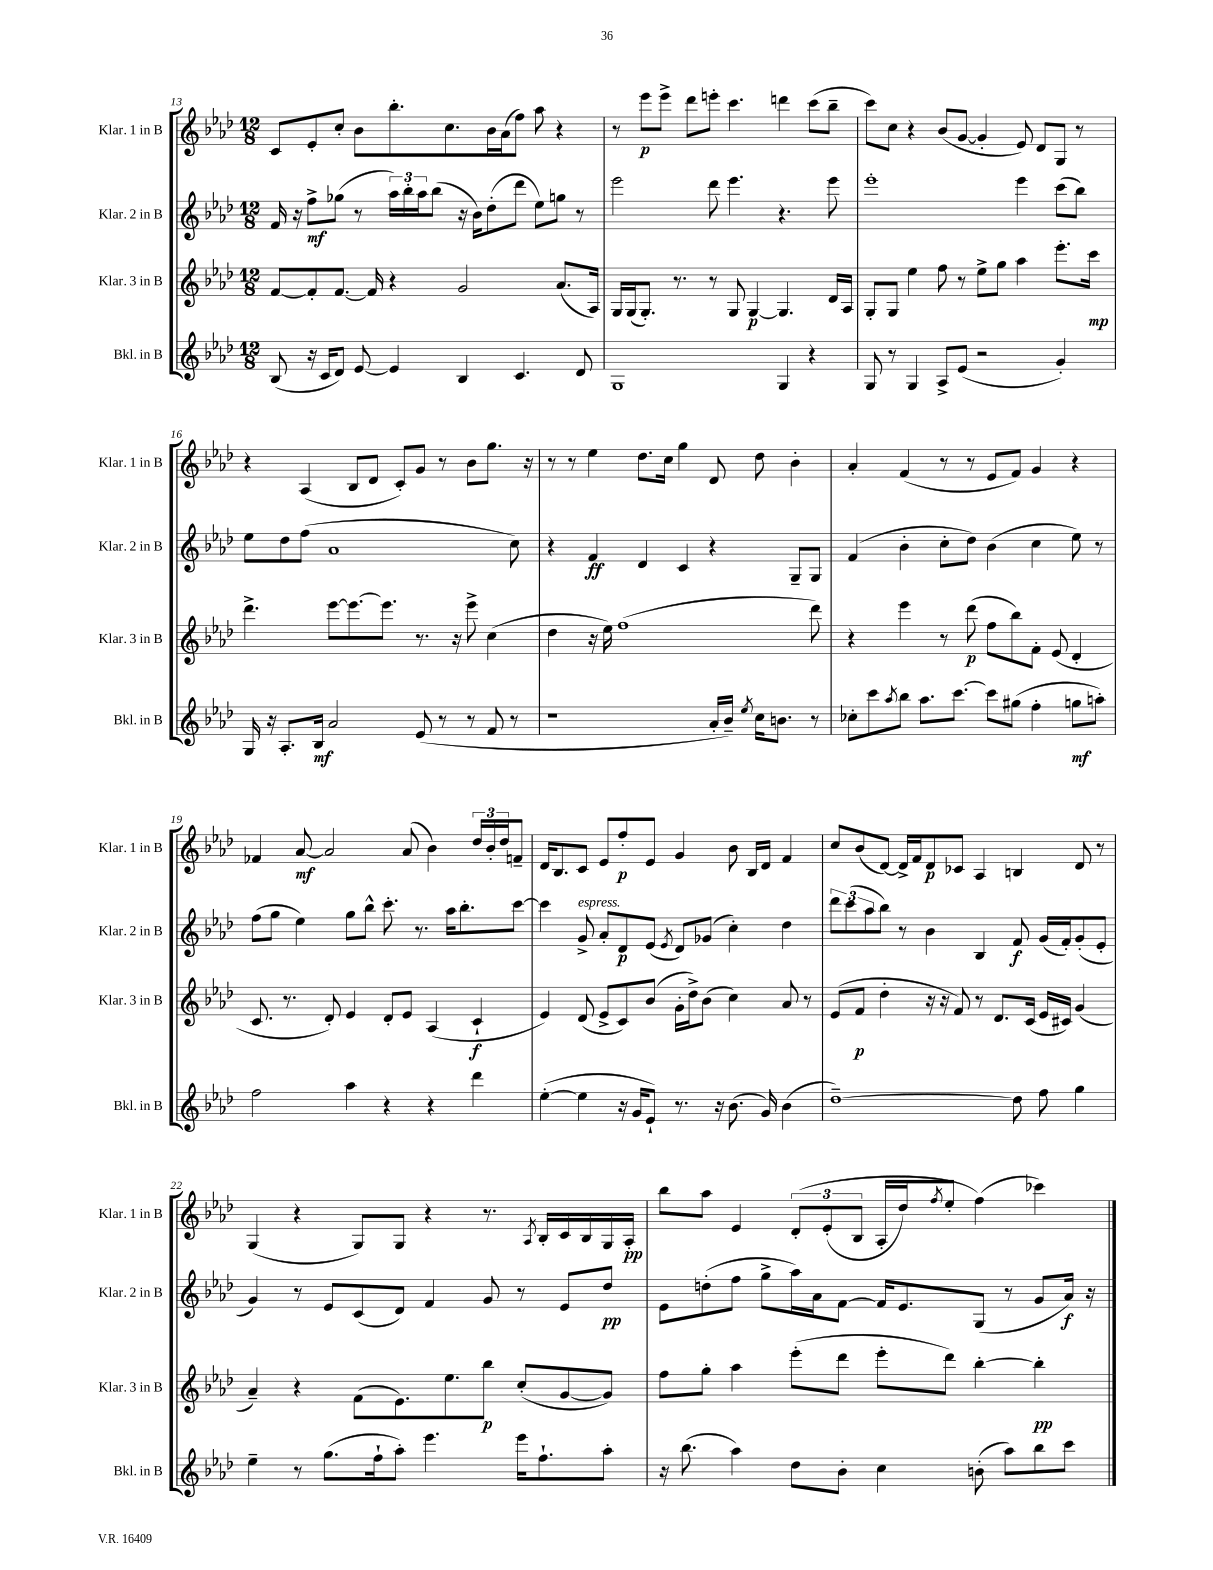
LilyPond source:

<<
\new StaffGroup <<
\new Staff = "s0" \with { instrumentName = "Klar. 1 in B" shortInstrumentName = "Klar. 1 in B" } {
    \clef treble \key aes \major \numericTimeSignature \time 12/8
    c'8 ees'8-. c''8-. bes'8 bes''8.-. c''8. bes'16 aes'16( f''8) aes''8 r4 |
    r8 ees'''8\p ees'''8-> des'''8 e'''8-. c'''4. d'''4 c'''8( bes''8-- |
    c'''8) c''8 r4 bes'8( g'8~ g'4-. ees'8) des'8 g8 r8 |
    r4 aes4( bes8 des'8 c'8-.) g'8 r8 bes'8 g''8. r16 |
    r8 r8 ees''4 des''8. c''16 g''4 des'8 des''8 bes'4-. |
    aes'4-. f'4( r8 r8 ees'8 f'8) g'4 r4 |
    fes'4 aes'8~\mf aes'2 aes'8( bes'4) \tuplet 3/2 { des''16 bes'16-. des''16 } f'8-- |
    des'16 bes8. c'8 ees'8 f''8-.\p ees'8 g'4 bes'8 bes16 des'16 f'4 |
    c''8 bes'8( des'8~) des'16-> f'16 des'8\p ces'8 aes4 b4 des'8 r8 |
    g4( r4 g8) g8 r4 r8. \acciaccatura { aes8 } bes16-. c'16 bes16 g16 aes16-.\pp |
    bes''8 aes''8 ees'4 \tuplet 3/2 { des'8-.\( ees'8-.( bes8 } aes16-. des''16) \acciaccatura { f''8 } ees''8-. f''4(\) ces'''4) \bar "|." |
}
\new Staff = "s1" \with { instrumentName = "Klar. 2 in B" shortInstrumentName = "Klar. 2 in B" } {
    \clef treble \key aes \major \numericTimeSignature \time 12/8
    f'16 r16 f''8->\mf ges''8( r8 \tuplet 3/2 { aes''16) bes''16-. aes''16 } bes''8( r16 bes'16) des''8-.( des'''8 ees''8) g''8 r8 |
    ees'''2 des'''8 ees'''4. r4. ees'''8 |
    ees'''1-. ees'''4 c'''8( bes''8) |
    ees''8 des''8 f''8( aes'1 c''8) |
    r4 f'4\ff des'4 c'4 r4 g8-- g8 |
    f'4( bes'4-. c''8-. des''8) bes'4( c''4 ees''8) r8 |
    f''8( g''8 ees''4) g''8 bes''8-^ c'''8.-. r8. aes''16 bes''8.-. c'''8~ |
    c'''4 g'8->^\markup { \italic "espress." } aes'8-. des'8\p ees'8( \acciaccatura { ees'8 } des'8) ges'8( c''4-.) des''4 |
    \tuplet 3/2 { des'''8 c'''8( aes''8 } bes''8) r8 bes'4 bes4 f'8\f g'16( f'16-.) g'8-.( ees'8-. |
    g'4) r8 ees'8 c'8( des'8) f'4 g'8 r8 ees'8 des''8\pp |
    ees'8 d''8-.( f''8 g''8-> aes''16) aes'16 f'8~ f'16 ees'8. g8( r8 g'8 aes'16\f) r16 \bar "|." |
}
\new Staff = "s2" \with { instrumentName = "Klar. 3 in B" shortInstrumentName = "Klar. 3 in B" } {
    \clef treble \key aes \major \numericTimeSignature \time 12/8
    f'8~ f'8-. f'8.~ f'16 r4 g'2 aes'8.( aes16) |
    g16 g16( g8.-.) r8. r8 g8 g4~\p g4. des'16 aes16 |
    g8-. g8 ees''4 f''8 r8 ees''8-> g''8 aes''4 ees'''8.-. c'''16\mp |
    des'''4.-> ees'''8~ ees'''8.~ ees'''8. r8. r16 ees'''8-> c''4( |
    des''4 r16 ees''16) f''1( des'''8) |
    r4 ees'''4 r8 des'''8\p( f''8 bes''8) f'8-. ees'8( des'4-. |
    c'8. r8. des'8-.) ees'4 des'8-. ees'8 aes4( c'4-!\f |
    ees'4) des'8( ees'8-> c'8) bes'8( g'16-. des''16->) bes'8( c''4) aes'8 r8 |
    ees'8( f'8\p des''4-. r16 r16 f'8) r8 des'8. c'16( ees'16 cis'16) g'4( |
    aes'4--) r4 f'8( ees'8.) ees''8. bes''8\p c''8-.( g'8~ g'8) |
    f''8 g''8-. aes''4 ees'''8-.( des'''8 ees'''8-. des'''8) bes''4~-. bes''4-.\pp \bar "|." |
}
\new Staff = "s3" \with { instrumentName = "Bkl. in B" shortInstrumentName = "Bkl. in B" } {
    \clef treble \key aes \major \numericTimeSignature \time 12/8
    bes8( r16 c'16 des'8) ees'8~ ees'4 bes4 c'4. des'8 |
    g1 g4 r4 |
    g8 r8 g4 aes8-> ees'8( r2 g'4-.) |
    g16 r16 aes8.-. bes16\mf aes'2 ees'8( r8 r8 f'8 r8 |
    r1 aes'16-. bes'16--) \acciaccatura { ees''8 } c''16 b'8. r8 |
    ces''8-. c'''8 \acciaccatura { aes''8 } bes''8 aes''8. c'''8.~ c'''8 gis''8( f''4-. g''8\mf a''8-.) |
    f''2 aes''4 r4 r4 des'''4 |
    ees''4~-.( ees''4 r16 g'16 ees'8-!) r8. r16 bes'8.( g'16) bes'4( |
    des''1~--) des''8 f''8 g''4 |
    ees''4-- r8 g''8.( f''16-! aes''8-.) ees'''4. ees'''16 f''8.-! aes''8-. |
    r16 bes''8.( aes''4) des''8 bes'8-. c''4 b'8-.( aes''8) bes''8 c'''8 \bar "|." |
}
>>
>>
\layout { \context { \Score currentBarNumber = #13 } }
